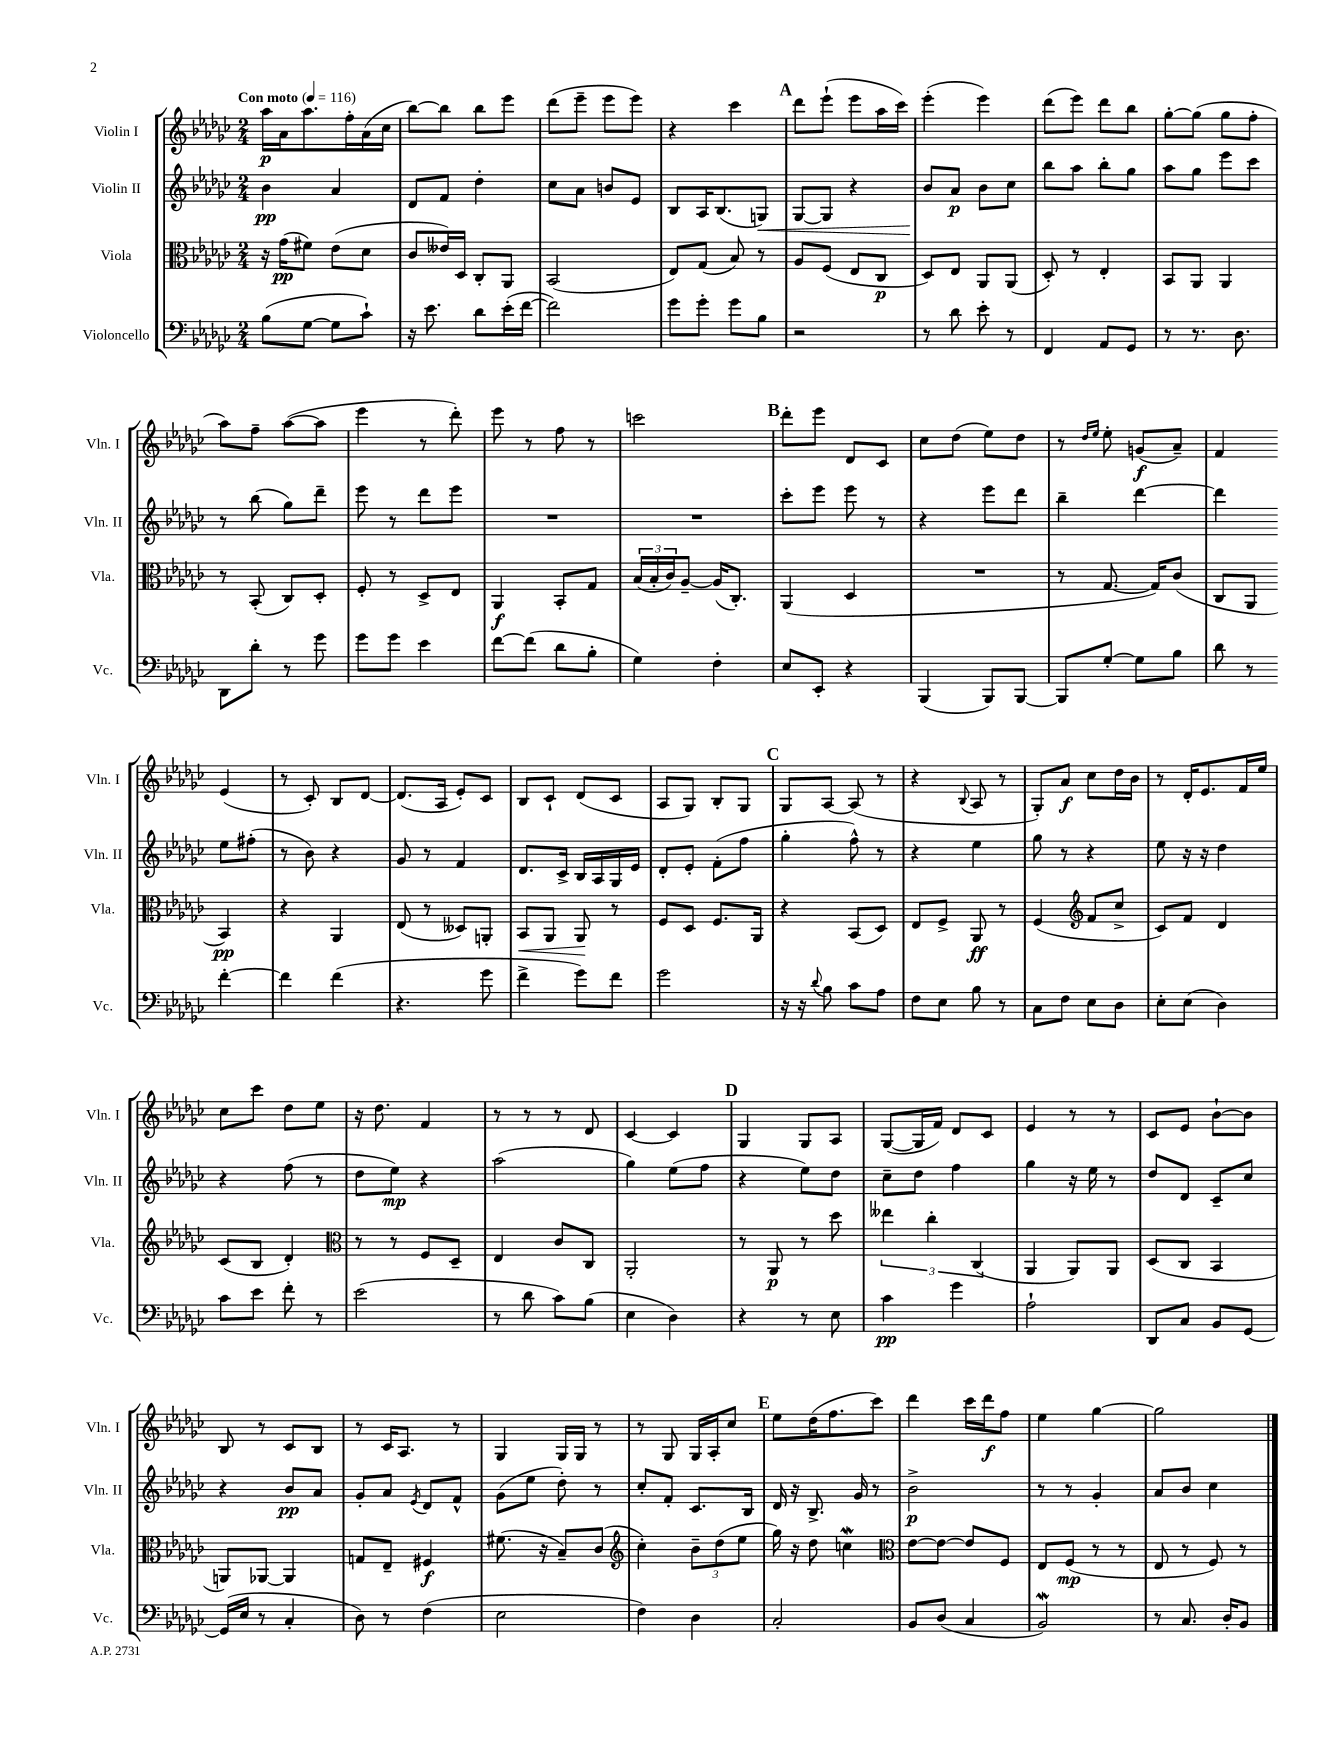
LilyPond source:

<<
\new StaffGroup <<
\new Staff = "s0" \with { instrumentName = "Violin I" shortInstrumentName = "Vln. I" } {
    \clef treble \key ges \major \numericTimeSignature \time 2/4 \tempo "Con moto" 4 = 116
    aes''16\p aes'16 aes''8. f''16-. aes'16( ces''16 |
    bes''8~) bes''8 bes''8 ees'''8 |
    des'''8( ees'''8-- ees'''8 ees'''8) |
    r4 ces'''4 |
    \mark \markup { \bold "A" } des'''8 ees'''8-!( ees'''8 aes''16 ces'''16) |
    ees'''4-.( ees'''4) |
    des'''8( ees'''8) des'''8 bes''8 |
    ges''8~-. ges''8( ges''8 f''8-. |
    aes''8) f''8-- aes''8~( aes''8 |
    ees'''4 r8 des'''8-.) |
    ees'''8 r8 f''8 r8 |
    c'''2 |
    \mark \markup { \bold "B" } des'''8-. ees'''8 des'8 ces'8 |
    ces''8 des''8( ees''8) des''8 |
    r8 \grace { des''16 ees''16 } ees''8-. g'8\f( aes'8--) |
    f'4 ees'4( |
    r8 ces'8-.) bes8 des'8~ |
    des'8.( aes16 ees'8-.) ces'8 |
    bes8 ces'8-! des'8( ces'8 |
    aes8 ges8) bes8-. ges8 |
    \mark \markup { \bold "C" } ges8 aes8~ aes8( r8 |
    r4 \appoggiatura { bes8 } aes8 r8 |
    ges8-.) aes'8\f ces''8 des''16 bes'16 |
    r8 des'16-. ees'8. f'16 ees''16 |
    ces''8 ces'''8 des''8 ees''8 |
    r16 des''8. f'4 |
    r8 r8 r8 des'8 |
    ces'4~ ces'4 |
    \mark \markup { \bold "D" } ges4 ges8 aes8 |
    ges8~( ges16 f'16) des'8 ces'8 |
    ees'4 r8 r8 |
    ces'8 ees'8 bes'8~-! bes'8 |
    bes8 r8 ces'8 bes8 |
    r8 ces'16 aes8. r8 |
    ges4 ges16 ges16 r8 |
    r8 ges8 ges16 aes16-. ces''8 |
    \mark \markup { \bold "E" } ees''8 des''16( f''8. ces'''8) |
    des'''4 ces'''16 des'''16\f f''8 |
    ees''4 ges''4~ |
    ges''2 \bar "|." |
}
\new Staff = "s1" \with { instrumentName = "Violin II" shortInstrumentName = "Vln. II" } {
    \clef treble \key ges \major \numericTimeSignature \time 2/4
    bes'4\pp aes'4 |
    des'8 f'8 des''4-. |
    ces''8 aes'8 b'8 ees'8 |
    bes8 aes16 bes8.( g8\<) |
    \mark \markup { \bold "A" } ges8~ ges8 r4 |
    bes'8\! aes'8\p bes'8 ces''8 |
    bes''8 aes''8 bes''8-. ges''8 |
    aes''8 ges''8 ees'''8 ces'''8 |
    r8 bes''8( ges''8) des'''8-- |
    ees'''8 r8 des'''8 ees'''8 |
    R2 |
    R2 |
    \mark \markup { \bold "B" } ces'''8-. ees'''8 ees'''8 r8 |
    r4 ees'''8 des'''8 |
    bes''4-- des'''4~ |
    des'''4 ees''8 fis''8-.( |
    r8 bes'8) r4 |
    ges'8 r8 f'4 |
    des'8. ces'16-> bes16 aes16 ges16 ees'16 |
    des'8-. ees'8-. f'8-.( f''8 |
    \mark \markup { \bold "C" } ges''4-. f''8-^) r8 |
    r4 ees''4 |
    ges''8 r8 r4 |
    ees''8 r16 r16 des''4 |
    r4 f''8( r8 |
    des''8 ees''8\mp) r4 |
    aes''2( |
    ges''4) ees''8( f''8 |
    \mark \markup { \bold "D" } r4 ees''8) des''8 |
    ces''8-- des''8 f''4 |
    ges''4 r16 ees''16 r8 |
    des''8 des'8 ces'8-- ces''8 |
    r4 bes'8\pp aes'8 |
    ges'8-. aes'8 \acciaccatura { ees'8 } des'8 f'8-^ |
    ges'8( ees''8 des''8-.) r8 |
    ces''8-. f'8-. ces'8. bes16 |
    \mark \markup { \bold "E" } des'16 r16 bes8.-> ges'16 r8 |
    bes'2->\p |
    r8 r8 ges'4-. |
    aes'8 bes'8 ces''4 \bar "|." |
}
\new Staff = "s2" \with { instrumentName = "Viola" shortInstrumentName = "Vla." } {
    \clef alto \key ges \major \numericTimeSignature \time 2/4
    r16 ges'16\pp( fis'8) ees'8( des'8 |
    ces'8 eeses'16) des16 ces8-. aes,8 |
    bes,2( |
    ees8) ges8( bes8) r8 |
    \mark \markup { \bold "A" } aes8 f8( ees8 ces8\p |
    des8) ees8 aes,8 aes,8( |
    des8-.) r8 ees4-. |
    bes,8 aes,8 aes,4 |
    r8 bes,8-.( ces8) des8-. |
    f8-. r8 des8-> ees8 |
    aes,4\f bes,8-. ges8 |
    \tuplet 3/2 { bes16( bes16-. ces'16) } aes8~-- aes16( ces8.-.) |
    \mark \markup { \bold "B" } aes,4( des4 |
    R2 |
    r8 ges8.~ ges16) ces'8( |
    ces8 aes,8 bes,4\pp) |
    r4 aes,4 |
    ees8( r8 deses8) a,8-. |
    bes,8\< aes,8 aes,8\! r8 |
    f8 des8 f8. aes,16 |
    \mark \markup { \bold "C" } r4 bes,8( des8) |
    ees8 f8-> aes,8\ff r8 |
    f4( \clef treble f'8 ces''8-> |
    ces'8) f'8 des'4 |
    ces'8( bes8 des'4-.) |
    \clef alto r8 r8 f8 des8-- |
    ees4 ces'8 ces8 |
    aes,2-. |
    \mark \markup { \bold "D" } r8 aes,8\p r8 des''8 |
    \tuplet 3/2 { eeses''4 ces''4-. ces4( } |
    aes,4 aes,8) aes,8 |
    des8( ces8 bes,4 |
    a,8) aes,8~ aes,4 |
    g8 ees8-- fis4\f |
    fis'8.( r16 bes8--) ces'8( |
    \clef treble ces''4-.) \tuplet 3/2 { bes'8-- des''8( ees''8 } |
    \mark \markup { \bold "E" } ges''16) r16 des''8 c''4\mordent |
    \clef alto ees'8~ ees'8~ ees'8 f8 |
    ees8 f8\mp( r8 r8 |
    ees8 r8 f8) r8 \bar "|." |
}
\new Staff = "s3" \with { instrumentName = "Violoncello" shortInstrumentName = "Vc." } {
    \clef bass \key ges \major \numericTimeSignature \time 2/4
    bes8( ges8~ ges8 ces'8-!) |
    r16 ees'8. des'8 ees'16-.( f'16~ |
    f'2) |
    ges'8 ges'8-. ges'8 bes8 |
    \mark \markup { \bold "A" } r2 |
    r8 des'8 ees'8-. r8 |
    f,4 aes,8 ges,8 |
    r8 r8. des8. |
    des,8 des'8-. r8 ges'8 |
    ges'8 ges'8 ees'4 |
    f'8~ f'8( des'8 bes8-. |
    ges4) f4-. |
    \mark \markup { \bold "B" } ees8 ees,8-. r4 |
    bes,,4( bes,,8) bes,,8~ |
    bes,,8 ges8~-. ges8 bes8 |
    des'8 r8 f'4~-. |
    f'4 f'4( |
    r4. ges'8 |
    f'4-> ges'8) f'8 |
    ges'2 |
    \mark \markup { \bold "C" } r16 r16 \appoggiatura { des'8 } bes8 ces'8 aes8 |
    f8 ees8 bes8 r8 |
    ces8 f8 ees8 des8 |
    ees8-. ees8( des4) |
    ces'8 ees'8 f'8-. r8 |
    ees'2( |
    r8 des'8 ces'8) bes8( |
    ees4 des4) |
    \mark \markup { \bold "D" } r4 r8 ees8 |
    ces'4\pp ges'4 |
    aes2-! |
    des,8 ces8 bes,8 ges,8~ |
    ges,16( ees16 r8 ces4-. |
    des8) r8 f4( |
    ees2 |
    f4) des4 |
    \mark \markup { \bold "E" } ces2-. |
    bes,8 des8( ces4 |
    bes,2\mordent) |
    r8 ces8. des16-. bes,8 \bar "|." |
}
>>
>>
\layout { \context { \Score \remove "Bar_number_engraver" } }
